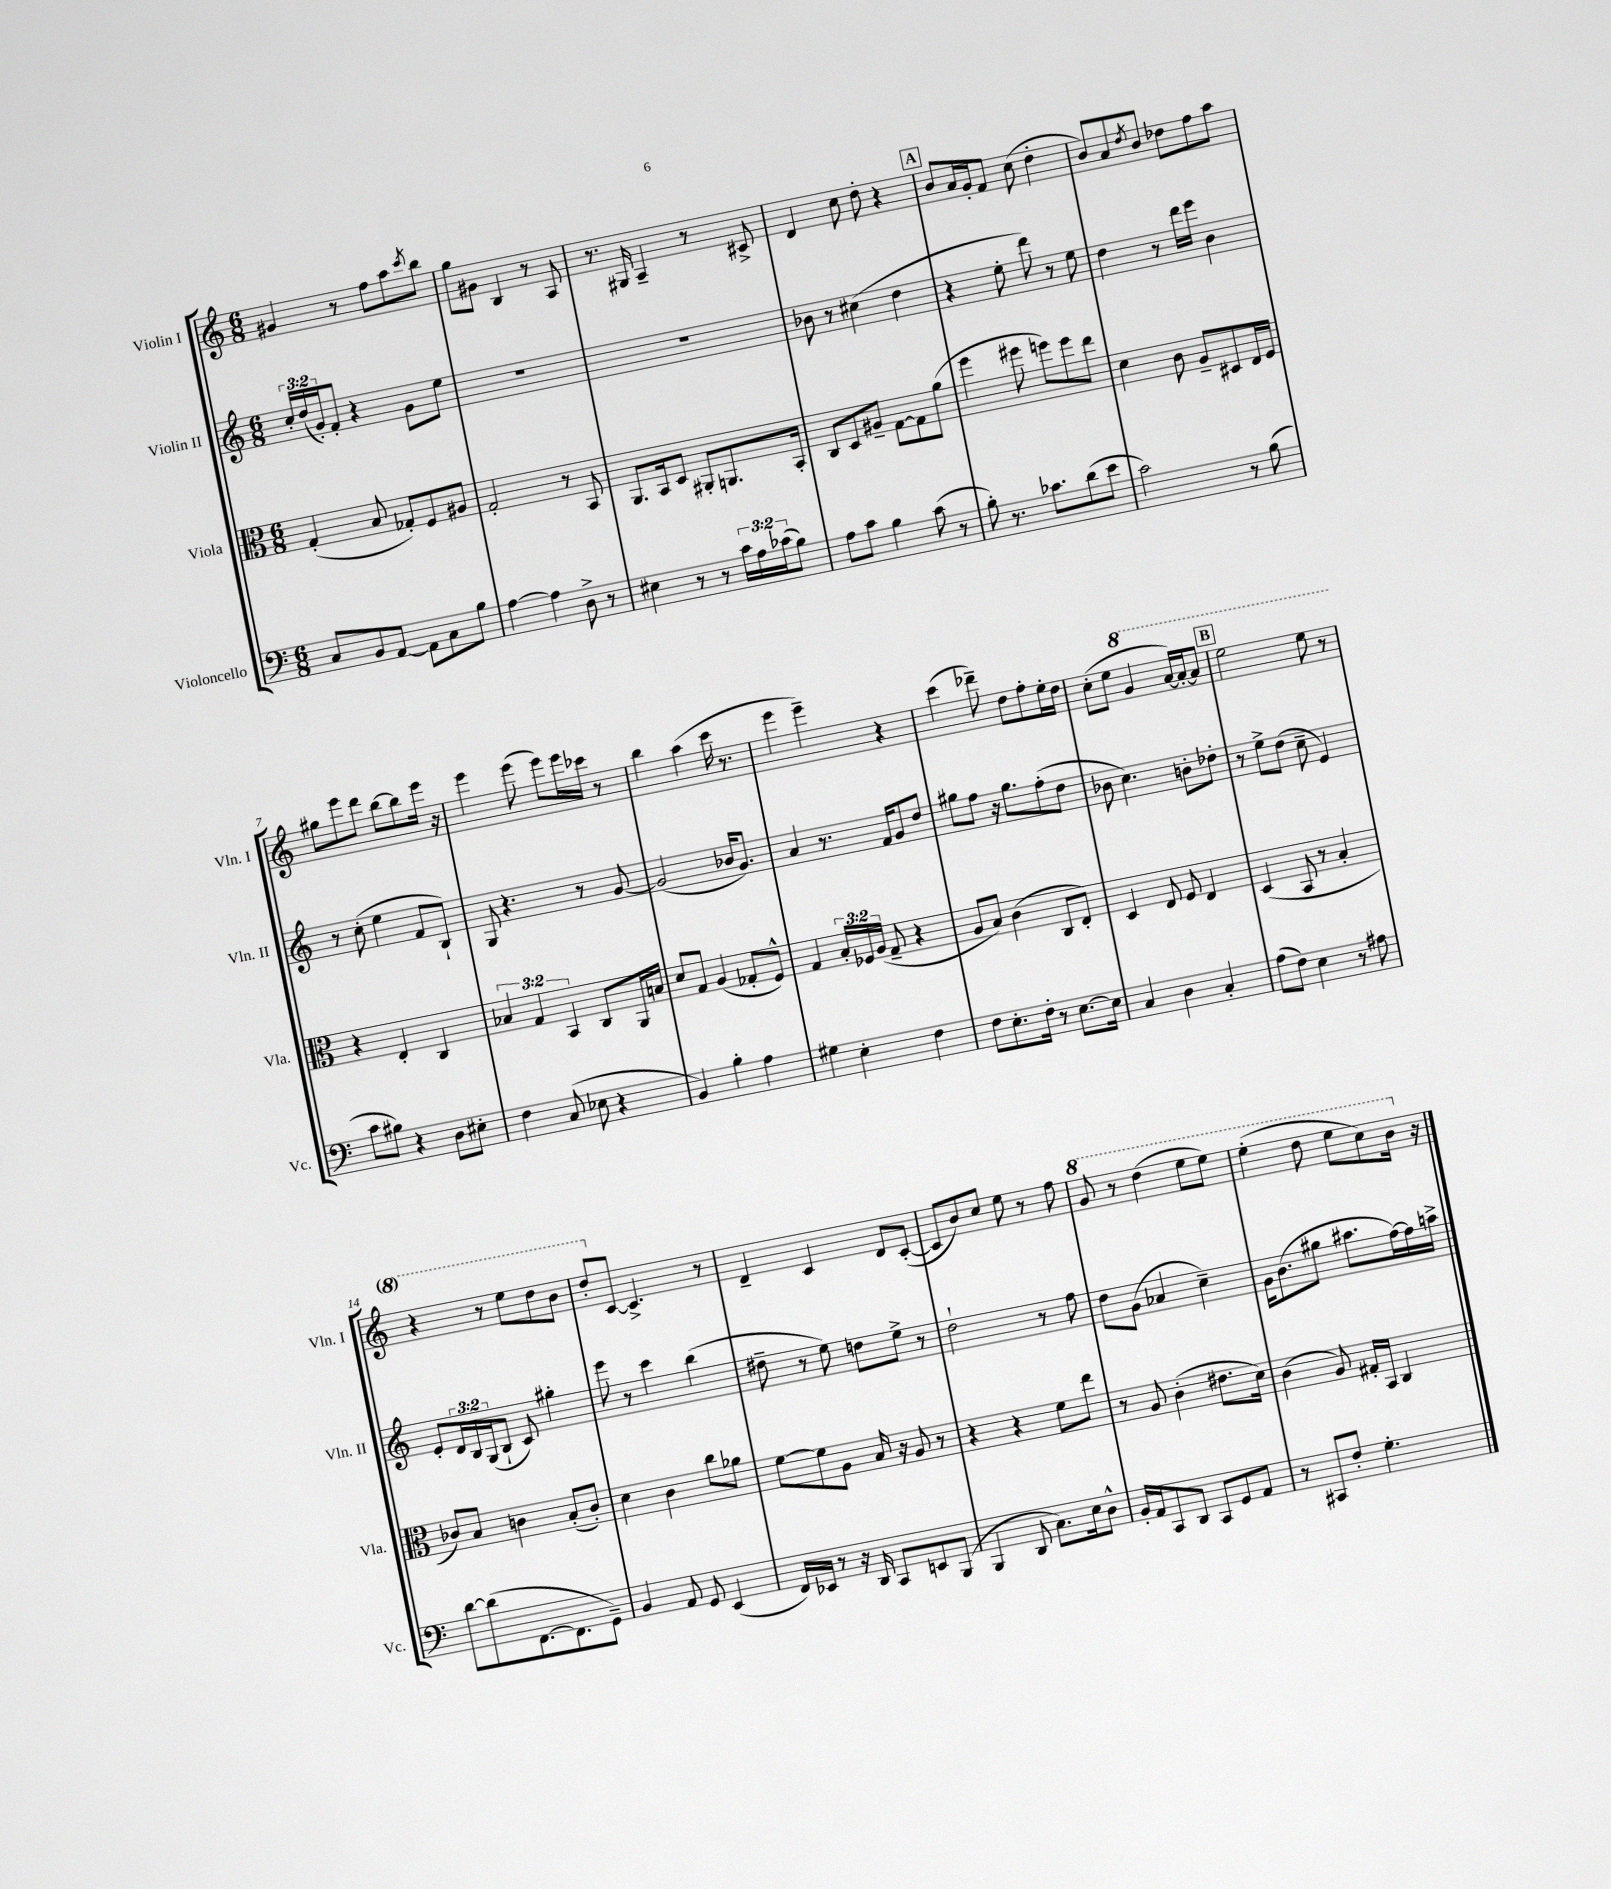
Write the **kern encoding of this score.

**kern	**kern	**kern	**kern
*staff4	*staff3	*staff2	*staff1
*clefF4	*clefC3	*clefG2	*clefG2
*k[]	*k[]	*k[]	*k[]
*M6/8	*M6/8	*M6/8	*M6/8
8C/L	(4G'/	24cc'/LL	4g#/
.	.	(24dd/	.
.	.	24g'/J)	.
8BB/	.	8f'/J	.
[8AA/J	8B/	4r	8r
8AA\]L	8G-'/L)	.	8ff\L
8C\	8F/	8g\L	8aa\
.	.	.	8qccc/
8B\J	8A#/J	8ee\J	8bb\J
=	=	=	=
[4A\	2G'/	2.r	8gg\L
.	.	.	8g#\J
4A\]	.	.	4B/
8D^\	8r	.	8r
8r	8BB/	.	8A/
=	=	=	=
4E#\	8.AA/L	2.r	8.r
.	16BB/k	.	16G#/
8r	8D/J	.	4A~/
8r	8AA#'/L	.	.
24c\LL	8.AA/	.	8r
24A\	.	.	.
(24c-\J	.	.	.
8B\J)	.	.	8c#^/
.	16BB'/Jk	.	.
=	=	=	=
8A\L	8C/L	8b-\	4d/
8c\J	8D/	8r	.
4B\	8A#~/J	(4cc#\	8cc\
.	[8G\L	.	8dd'\
(8c\	8G\]	4dd\	4r
8r	(8a\J	.	.
=	=	=	=
8B'\)	4ff\	4r	8b/L
8.r	.	.	16a/L
.	.	.	16g'/J
.	8ff#\	8ee'\	8f/J
8.c-\L	.	.	.
.	8ff\L)	8ddd\)	(8cc\
(8d\	8ff\	8r	4dd'\
8e\J	8ee\J	8ee\	.
=	=	=	=
2c\)	4d\	4dd\	8b/L)
.	.	.	8a/
.	.	.	8qdd/
.	8c\	8r	8b/J
.	8A~/L	16ddd\LL	8dd-\L
.	.	16eee\JJ	.
8r	8D#/	4b\	8ff\
(8B\	16E/L	.	8aa\J
.	16F/JJ	.	.
=	=	=	=
8c\L	4r	8r	8gg#\L
8B#\J)	.	(8cc'\	8eee\
4r	4E'/	4ee\	8ddd\J
.	.	.	[8bb\L
8D\L	4C/	8f/L	8bb\]
8E#'\J	.	8B`/J)	16eee\Jk
.	.	.	16r
=	=	=	=
4F\	6B-/	8G/	4eee\
.	.	4.r	.
.	6G/	.	.
(8C/	.	.	(8eee\
.	6BB/	.	.
8E-\	.	.	8eee\L)
4r	8C/L	8r	16eee\L
.	.	.	16ccc-\JJ
.	16AA/L	[8g/	8r
.	16B/JJ	.	.
=	=	=	=
4BB/)	8d/L	(2g/]	4bb\
.	8G/J	.	.
4B'\	(4A/	.	(4aa\
4A\	8G-'/L	16b-/LK	16ccc\
.	.	8.g/J)	8.r
.	8F^^/J)	.	.
=	=	=	=
4G#\	4G/	4a/	4eee\
4E'\	24B'/LL	8.r	4eee~\)
.	24F-/	.	.
.	(24A/JJ	.	.
.	8G~/	.	.
.	.	16f/LK	.
4F\	4r	8g/	4r
.	.	8dd/J	.
=	=	=	=
8F\L	8A/L	8gg#\L	(4ccc\
8.E'\	8B/J)	8ff\J	.
.	(4c\	16r	8ddd-~\)
16F'\Jk	.	8.gg#\L	.
8r	.	.	8dd\L
[8.E\L	8C/L	(8ff'\	8ff'\
.	8E'/J)	8dd\J	16ee'\L
16E\]Jk	.	.	16dd\JJ
=	=	=	=
4C/	4D/	8b-\	(8cc'\L
.	.	4.cc\)	8ee\J
4D\	8E/	.	4gg/
.	8F/	.	.
4C'/	4E/	8b'\L	[16aa/LL)
.	.	.	16aa'/_J
.	.	8dd-'\J	8aa/]J
=	=	=	=
(8A\L	(4D/	8r	2eee\
8F\J)	.	8ee^\L	.
4E\	8BB/	(8dd\J	.
.	8r	8cc~\	.
8r	4B'/	4e/)	8eee\
8A#\	.	.	8r
=	=	=	=
[8d\L	8c-/L)	8e'/L	4r
(8d\]	8B/J	24d/L	.
.	.	24B/	.
.	.	(24G/J	.
[8.FF\	4c\	8B`/J	8r
.	.	8c/)	8eee\L
8.FF\]	.	.	.
.	(8B'/L	4gg#'\	8ddd\
8GG~\J)	8c'/J)	.	8bb\J
=	=	=	=
4BB/	4d\	8eee\	8ddd'/L
.	.	8r	[8c/J
8AA/	4c\	4ccc\	4.c^/]
8GG/	.	.	.
(4EE/	8cc\L	(4bb\	.
.	8a-\J	.	8r
=	=	=	=
16FF/LL)	[8f\L	8dd#~\	4d~/
16EE-/JJ	.	.	.
8r	8f\]	8r	.
16r	8A\J	8ee\)	4c/
16DD/	.	.	.
8CC/L	16B/	8dd\L	.
.	16r	.	.
8EE/	8A/	8ee^\J	8d/L
(8BBB/J	8r	8r	([8c'/J
=	=	=	=
4BBB/	4r	2dd`\	8c/]L
.	.	.	8b/)
8DD/	4r	.	8cc/J
8.C\L)	.	.	8ee\
.	8f\L	8r	8r
16E\k	.	.	.
8D^^\J	8ee\J	8ff\	8ff\
=	=	=	=
16BB'/LL	8r	8dd\L	8gg/
16AA/J	.	.	.
8CC/	8A/	(8g\J	8r
8DD/J	(4c'\	4a-/	(4ddd\
8CC/L	.	.	.
8GG/	8.e#\L	4cc~\)	8eee\L
8AA/J	.	.	8eee\J)
.	16d\Jk)	.	.
=	=	=	=
8r	(4c\	16g\LK	(4eee'\
.	.	(8.b\	.
8CC#/L	.	.	.
8F'/J	8A/)	8gg#\J	8ddd\
4.G'\	16G#'/LL	8.aa#\L	8eee\L
.	16BB/JJ	.	.
.	4C/	.	8ccc\)
.	.	[16ff\L)	.
.	.	16ff\]	16bb\Jk
.	.	16aa^\JJ	16r
==	==	==	==
*-	*-	*-	*-
